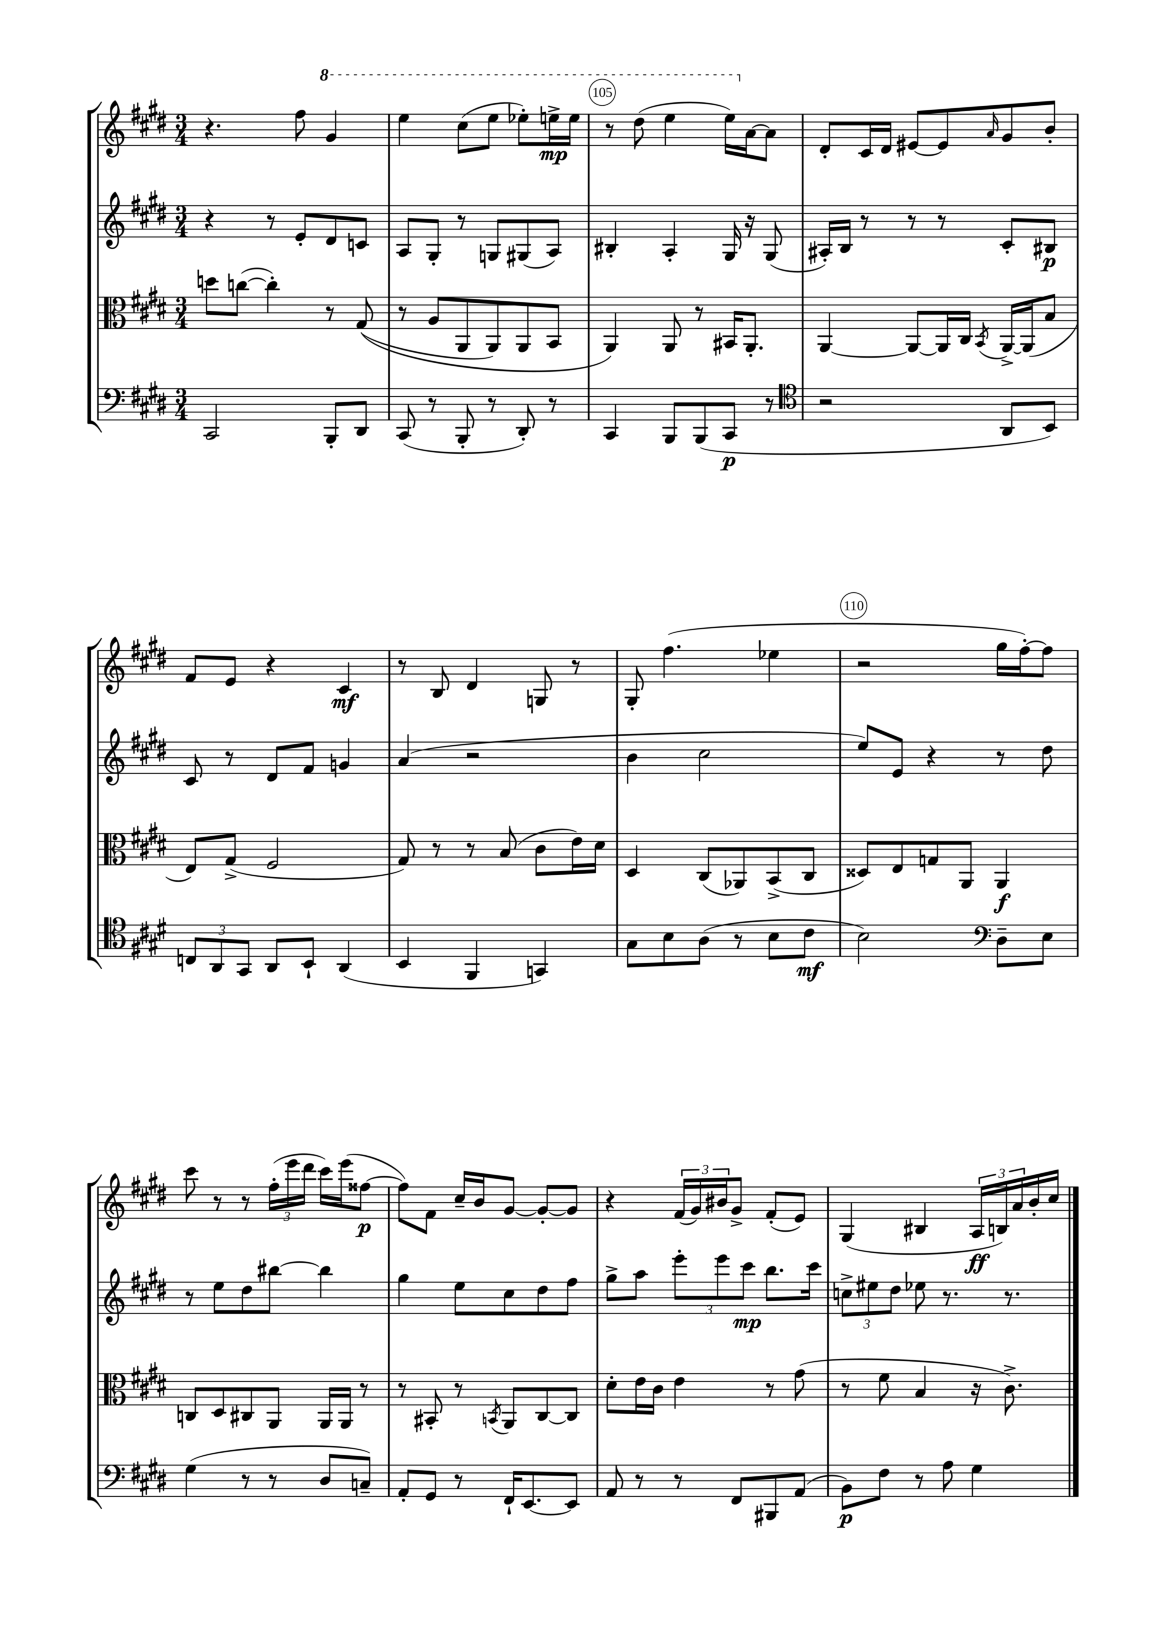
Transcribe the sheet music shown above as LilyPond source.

<<
\new StaffGroup <<
\new Staff = "s0" {
    \clef treble \key e \major \numericTimeSignature \time 3/4
    r4. fis''8 \ottava #1 gis''4 |
    e'''4 cis'''8( e'''8 ees'''8-.) e'''16->\mp e'''16 |
    r8 dis'''8( e'''4 e'''16) \ottava #0 a'16~ a'8 |
    dis'8-. cis'16 dis'16 eis'8~ eis'8 \grace { a'16 } gis'8 b'8-. |
    fis'8 e'8 r4 cis'4\mf |
    r8 b8 dis'4 g8 r8 |
    gis8-. fis''4.( ees''4 |
    r2 gis''16 fis''16~-.) fis''8 |
    cis'''8 r8 r8 \tuplet 3/2 { fis''16-.( e'''16 dis'''16 } cis'''16) e'''16( fisis''8~\p |
    fisis''8) fis'8 cis''16-- b'16 gis'8~ gis'8~-. gis'8 |
    r4 \tuplet 3/2 { fis'16( gis'16) bis'16 } gis'8-> fis'8-.( e'8) |
    gis4( bis4 \tuplet 3/2 { a16\ff b16) a'16 } b'16-. cis''16 \bar "|." |
}
\new Staff = "s1" {
    \clef treble \key e \major \numericTimeSignature \time 3/4
    r4 r8 e'8-. dis'8 c'8 |
    a8 gis8-. r8 g8 gis8( a8) |
    bis4-. a4-. gis16 r16 gis8( |
    ais16-.) b16 r8 r8 r8 cis'8-. bis8\p |
    cis'8 r8 dis'8 fis'8 g'4 |
    a'4( r2 |
    b'4 cis''2 |
    e''8) e'8 r4 r8 dis''8 |
    r8 e''8 dis''8 bis''8~ bis''4 |
    gis''4 e''8 cis''8 dis''8 fis''8 |
    gis''8-> a''8 \tuplet 3/2 { e'''8-. e'''8 cis'''8\mp } b''8. cis'''16 |
    \tuplet 3/2 { c''8-> eis''8 dis''8 } ees''8 r8. r8. \bar "|." |
}
\new Staff = "s2" {
    \clef alto \key e \major \numericTimeSignature \time 3/4
    d''8 c''8~( c''4-.) r8 gis8(\( |
    r8 a8 a,8 a,8) a,8 b,8 |
    a,4\) a,8 r8 bis,16 a,8.-. |
    a,4~ a,8~ a,16 cis16 \acciaccatura { b,8 } a,16~-> a,16( b8 |
    e8) gis8->( fis2 |
    gis8) r8 r8 b8( cis'8 e'16) dis'16 |
    dis4 cis8( aes,8) b,8->( cis8 |
    disis8) e8 g8 a,8 a,4\f |
    c8 dis8 cis8 a,8 a,16 a,16 r8 |
    r8 bis,8-. r8 \acciaccatura { b,8 } a,8 cis8~ cis8 |
    dis'8-. e'16 cis'16 e'4 r8 gis'8( |
    r8 fis'8 b4 r16 cis'8.->) \bar "|." |
}
\new Staff = "s3" {
    \clef bass \key e \major \numericTimeSignature \time 3/4
    cis,2 b,,8-. dis,8 |
    cis,8( r8 b,,8-. r8 dis,8-.) r8 |
    cis,4 b,,8 b,,8( cis,8\p r8 |
    \clef tenor r2 a,8 b,8) |
    \tuplet 3/2 { c8 a,8 gis,8 } a,8 b,8-! a,4( |
    b,4 fis,4 g,4) |
    gis8 b8 a8( r8 b8 cis'8\mf |
    b2) \clef bass dis8-- e8 |
    gis4( r8 r8 dis8 c8--) |
    a,8-. gis,8 r8 fis,16-! e,8.~ e,8 |
    a,8 r8 r8 fis,8 bis,,8 a,8( |
    b,8\p) fis8 r8 a8 gis4 \bar "|." |
}
>>
>>
\layout { \context { \Score currentBarNumber = #103 \override BarNumber.break-visibility = ##(#f #t #t) barNumberVisibility = #(every-nth-bar-number-visible 5) \override BarNumber.stencil = #(make-stencil-circler 0.1 0.3 ly:text-interface::print) } }
